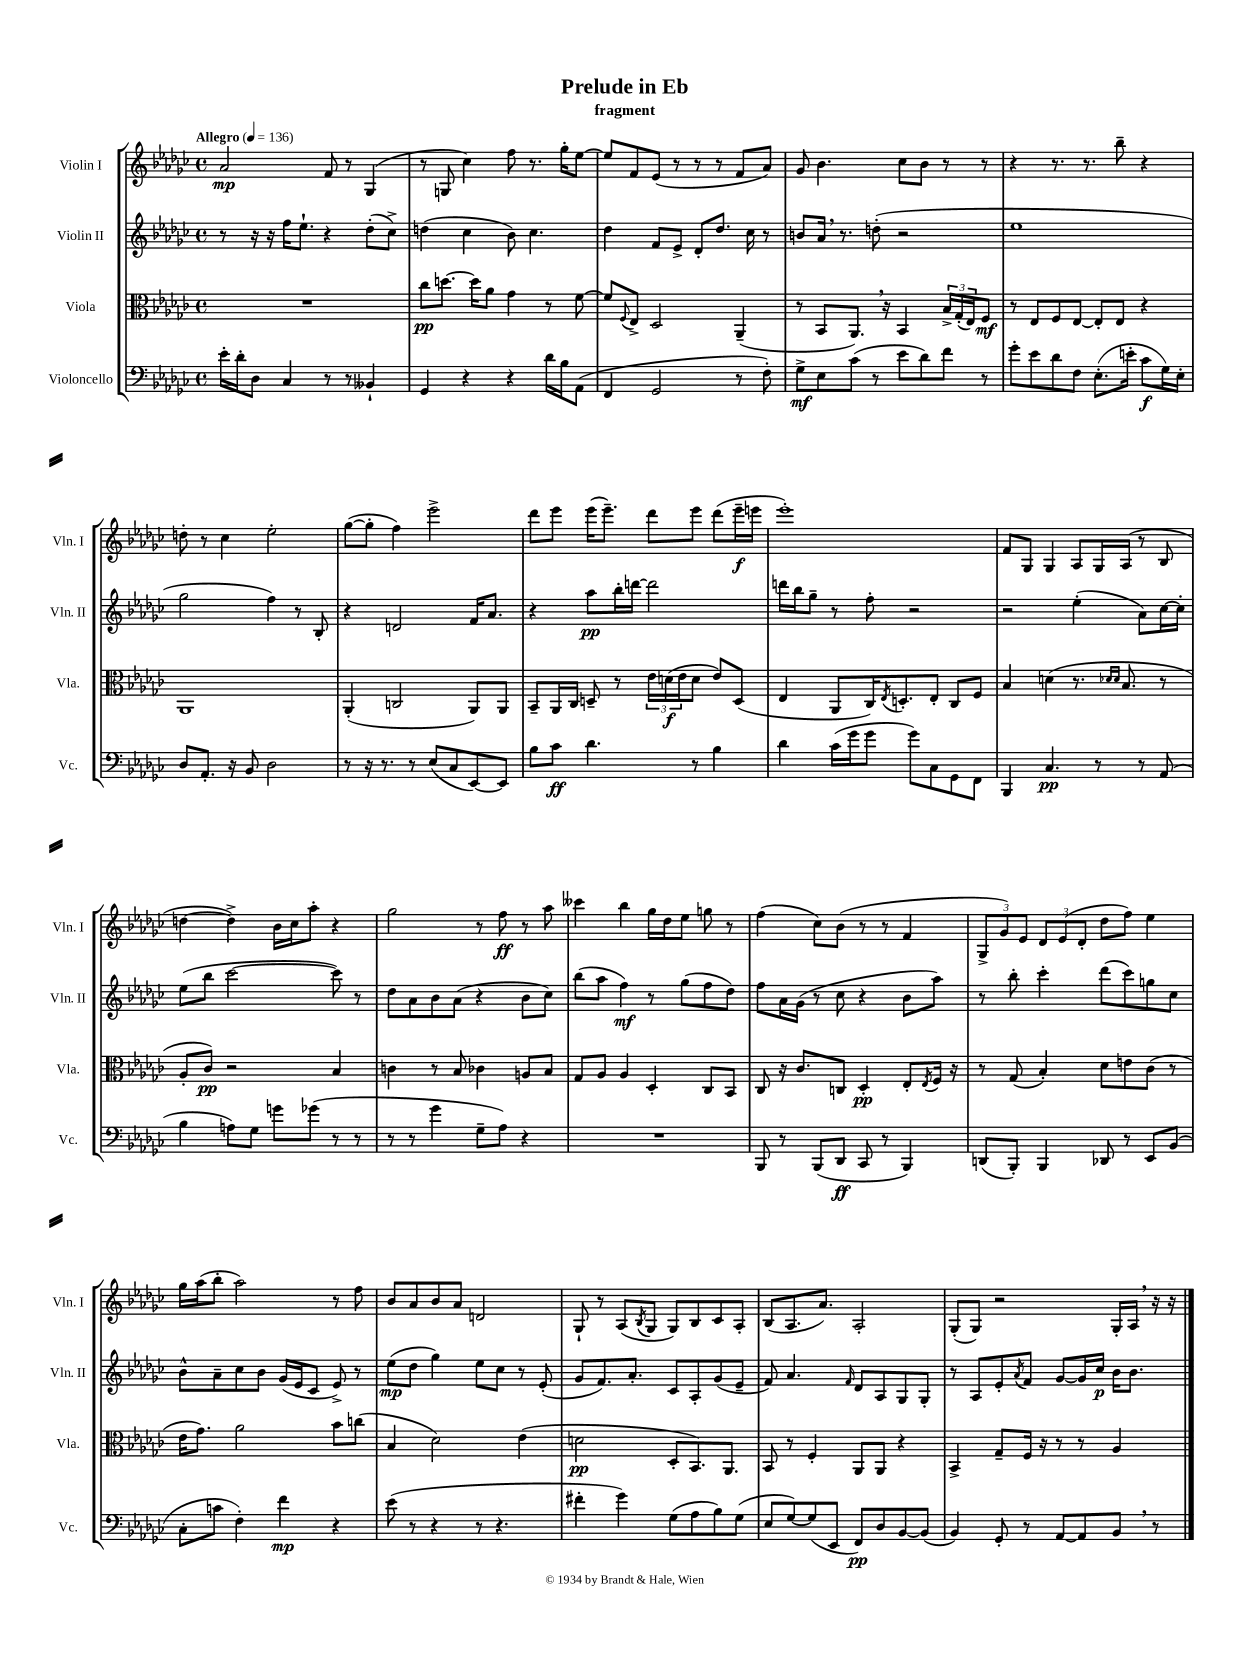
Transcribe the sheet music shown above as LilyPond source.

\header { title = "Prelude in Eb" subtitle = "fragment" }
<<
\new StaffGroup <<
\new Staff = "s0" \with { instrumentName = "Violin I" shortInstrumentName = "Vln. I" } {
    \clef treble \key ges \major \defaultTimeSignature \time 4/4 \tempo "Allegro" 4 = 136
    aes'2\mp f'8 r8 ges4( |
    r8 g8 ces''4) f''8 r8. ges''16-. ees''8~ |
    ees''8 f'8 ees'8( r8 r8 r8 f'8 aes'8) |
    ges'8 bes'4. ces''8 bes'8 r8 r8 |
    r4 r8. r8. bes''8-- r4 |
    d''8-. r8 ces''4 ees''2-. |
    ges''8~( ges''8-. f''4) ees'''2-> |
    des'''8 ees'''8 ees'''16( ees'''8.--) des'''8 ees'''8 des'''8( ees'''16--\f e'''16 |
    ees'''1-.) |
    f'8 ges8 ges4 aes8 ges16 aes16( r8 bes8 |
    d''4~ d''4->) bes'16 ces''16 aes''8-. r4 |
    ges''2 r8 f''8\ff r8 aes''8 |
    ceses'''4 bes''4 ges''16 des''16 ees''8 g''8 r8 |
    f''4( ces''8) bes'8( r8 r8 f'4 |
    \tuplet 3/2 { ges8-> ges'8) ees'8 } \tuplet 3/2 { des'8 ees'8( des'8-. } des''8 f''8) ees''4 |
    ges''16 aes''16( bes''8-. aes''2) r8 f''8 |
    bes'8 aes'8 bes'8 aes'8 d'2 |
    ges8-! r8 aes8( \acciaccatura { bes8 } ges8 ges8) bes8 ces'8 aes8-. |
    bes8( aes8. aes'8.) aes2-. |
    ges8-.( ges8) r2 ges16-. aes16 \breathe r16 r16 \bar "|." |
}
\new Staff = "s1" \with { instrumentName = "Violin II" shortInstrumentName = "Vln. II" } {
    \clef treble \key ges \major \defaultTimeSignature \time 4/4
    r8 r16 r16 f''16 ees''8.-! r4 des''8-.( ces''8->) |
    d''4( ces''4 bes'8) ces''4. |
    des''4 f'8 ees'8-> des'8-. des''8. ces''16 r8 |
    b'8 aes'16 \breathe r8. d''8-.( r2 |
    ees''1 |
    ges''2 f''4) r8 bes8-. |
    r4 d'2 f'16 aes'8. |
    r4 aes''8\pp bes''16-. d'''16~ d'''2 |
    d'''16 bes''16 ges''8-- r8 f''8-. r2 |
    r2 ees''4-.( aes'8) ces''16~ ces''16-. |
    ees''8( bes''8 ces'''2~ ces'''8) r8 |
    des''8 aes'8 bes'8 aes'8( r4 bes'8 ces''8) |
    bes''8( aes''8 f''4\mf) r8 ges''8( f''8 des''8) |
    f''8 aes'16 ges'16( r8 ces''8 r4 bes'8 aes''8) |
    r8 bes''8-. ces'''4-. des'''8( ces'''8) g''8 ces''8 |
    bes'8-^ aes'8-- ces''8 bes'8 ges'16( ees'16 ces'8 ees'8->) r8 |
    ees''8\mp( des''8 ges''4) ees''8 ces''8 r8 ees'8-.( |
    ges'8 f'8.) aes'8.-. ces'8 aes8-. ges'8( ees'8-- |
    f'8) aes'4. \grace { f'16 } des'8 aes8 ges8 ges8-. |
    r8 aes8 ees'8-. \acciaccatura { aes'8 } f'8 ges'8~ ges'16 ces''16\p bes'16 bes'8. \bar "|." |
}
\new Staff = "s2" \with { instrumentName = "Viola" shortInstrumentName = "Vla." } {
    \clef alto \key ges \major \defaultTimeSignature \time 4/4
    R1 |
    ces''8\pp d''8.~ d''16 aes'8 ges'4 r8 f'8~ |
    f'8 \appoggiatura { f8 } ees8-> des2 aes,4--( |
    r8 bes,8 aes,8.) \breathe r16 bes,4 \tuplet 3/2 { bes16-> ges16-.( ees16) } f8\mf |
    r8 ees8 f8 ees8~ ees8-. ees8 r4 |
    aes,1 |
    aes,4-.( c2 aes,8) aes,8 |
    bes,8-- aes,16 ces16 d8-- r8 \tuplet 3/2 { ees'16 d'16\f( ees'16 } d'8 ees'8) d8( |
    ees4 aes,8 ces16) \acciaccatura { ees8 } d8.-. ees8-. ces8 f8 |
    bes4 d'4( r8. \grace { des'16 des'16 } bes8. r8 |
    aes8-. ces'8\pp) r2 bes4 |
    c'4 r8 bes8 ces'4 a8 bes8 |
    ges8 aes8 aes4 des4-. ces8 bes,8 |
    ces8 r16 ces'8. c8 des4-.\pp ees8-. \acciaccatura { ees8 } f16 r16 |
    r8 ges8( bes4-.) des'8 e'8 ces'8( r8 |
    ees'16 ges'8.) aes'2 bes'8 c''8( |
    bes4 des'2) ees'4( |
    d'2\pp des8-. bes,8.) aes,8. |
    bes,8 r8 f4-. aes,8 aes,8 r4 |
    bes,4-> ges8-- f16 r16 r8 r8 aes4 \bar "|." |
}
\new Staff = "s3" \with { instrumentName = "Violoncello" shortInstrumentName = "Vc." } {
    \clef bass \key ges \major \defaultTimeSignature \time 4/4
    ees'16-. des'16-. des8 ces4 r8 r8 beses,4-! |
    ges,4 r4 r4 des'16 bes16 aes,8( |
    f,4 ges,2 r8 f8-.) |
    ges8->\mf ees8 ces'8( r8 ees'8 des'8) f'8 r8 |
    ges'8-. ees'8 des'8 f8 ees8.-.( e'16-. ces'8\f ges16) ees16-. |
    des8 aes,8.-. r16 bes,8 des2 |
    r8 r16 r8. r8 ees8( ces8 ees,8~) ees,8 |
    bes8 ces'8\ff des'4. r8 bes4 |
    des'4 ces'16( ges'16 ges'8 ges'8) ces8 ges,8 f,8 |
    bes,,4 ces4.\pp r8 r8 aes,8( |
    bes4 a8) ges8 g'8 ges'8( r8 r8 |
    r8 r8 ges'4 ges8-- aes8) r4 |
    R1 |
    bes,,8 r8 bes,,8( des,8\ff ces,8 r8 bes,,4) |
    d,8( bes,,8-.) bes,,4 des,8 r8 ees,8 bes,8( |
    ces8-. c'8 f4-.) f'4\mp r4 |
    ees'8( r8 r4 r8 r4. |
    fis'4-. ges'4) ges8( aes8 bes8) ges8( |
    ees8 ges8~) ges8( ees,8 f,8\pp) des8 bes,8~ bes,8( |
    bes,4) ges,8-. r8 aes,8~ aes,8 bes,8 \breathe r8 \bar "|." |
}
>>
>>
\layout { \context { \Score \remove "Bar_number_engraver" } }
